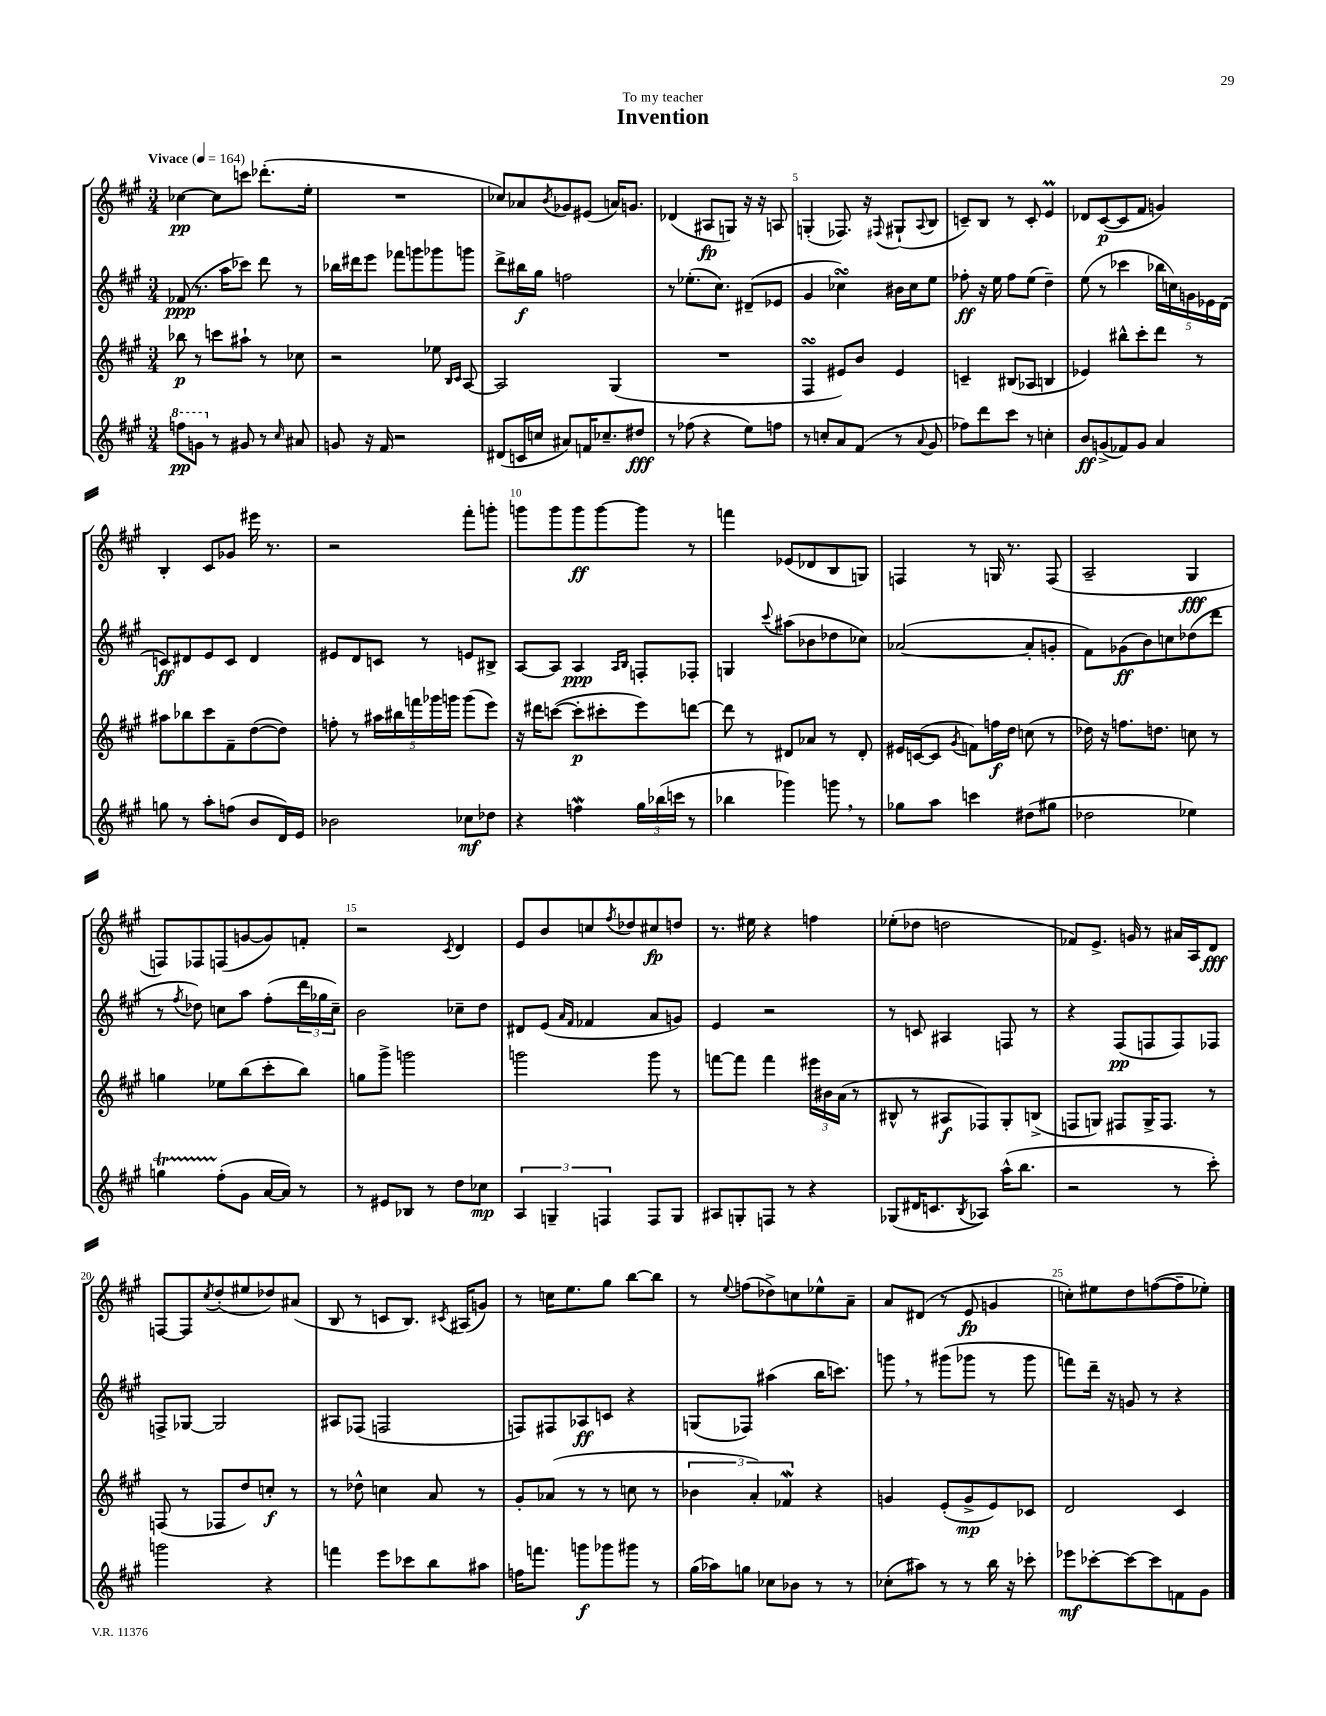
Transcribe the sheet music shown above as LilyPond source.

\header { title = "Invention" dedication = "To my teacher" }
<<
\new StaffGroup <<
\new Staff = "s0" {
    \clef treble \key a \major \numericTimeSignature \time 3/4 \tempo "Vivace" 4 = 164
    ces''4~\pp ces''8 c'''8 des'''8.-.( e''16-. |
    R2. |
    ces''8) aes'8 \acciaccatura { b'8 } ges'8 eis'8( a'16) g'8. |
    des'4( ais8\fp g8) r16 r16 a8 |
    g4-.( fes8.) r16 \appoggiatura { fis8 } gis8-!( \appoggiatura { a8 } b8 |
    c'8--) b8 r8 c'8-. e'4\prall |
    des'8 cis'8~\p( cis'8 fis'8 g'4) |
    b4-. cis'8 ges'8 eis'''16 r8. |
    r2 fis'''8-. g'''8-. |
    g'''8 g'''8 g'''8\ff g'''8~ g'''8 r8 |
    f'''4 ees'8( des'8 b8 g8) |
    f4 r8 g16 r8. f8( |
    a2-- gis4\fff |
    f8) fes8 f8( g'8~ g'8) f'8-. |
    r2 \acciaccatura { cis'8 } d'4 |
    e'8 b'8 c''8 \acciaccatura { fis''8 } des''8 cis''8\fp d''8 |
    r8. eis''16 r4 f''4 |
    ees''8-.( des''8 d''2 |
    fes'8) e'8.-> g'16 r8 ais'16 a16 d'8\fff |
    f8~ f8 \acciaccatura { cis''8 } d''8-.( eis''8 des''8) ais'8( |
    b8 r8 c'8 b8.) \acciaccatura { cis'8 } ais16( g'8) |
    r8 c''16 e''8. gis''8 b''8~ b''8 |
    r8 \appoggiatura { e''8 } f''8( des''8->) c''8 ees''8-^ a'8-- |
    a'8 dis'8( r8 e'8\fp g'4 |
    c''8-.) eis''8 d''8 f''8~( f''8-- ees''8-.) \bar "|." |
}
\new Staff = "s1" {
    \clef treble \key a \major \numericTimeSignature \time 3/4
    fes'8\ppp( r8. a''16 ces'''8) d'''8 r8 |
    bes''16 dis'''16 e'''8 fes'''8 g'''8 ges'''8 g'''8 |
    d'''8-> bis''16\f gis''16 f''2 |
    r8 ees''8.-.( cis''8.) dis'8--( ees'8 |
    gis'4 ces''4\turn) bis'16 ces''16 e''8 |
    fes''8-.\ff r16 e''16 fes''8 e''8( d''4--) |
    e''8( r8 ces'''4 \tuplet 5/4 { bes''16 c''16) g'16 ees'16 d'16( } |
    c'8\ff) dis'8 e'8 c'8 dis'4 |
    eis'8 d'8 c'8 r8 e'8 bis8-> |
    a8~ a8 a4\ppp \grace { a16 b16 } f8-. fes8-. |
    g4 \appoggiatura { cis'''8 } ais''8( bes'8 des''8 ces''8) |
    aes'2~( aes'8-. g'8-. |
    fis'8) ges'8\ff( b'8) c''8 des''8( d'''8 |
    r8 \acciaccatura { fis''8 } des''8) c''8 a''8 fis''8-.( \tuplet 3/2 { d'''16 ges''16 c''16--) } |
    b'2 ces''8-- d''8 |
    dis'8 e'8( \grace { a'16 fis'16 } fes'4 a'8 g'8) |
    e'4 r2 |
    r8 c'8 ais4 f8 r8 |
    r4 fis8\pp( f8 f8) fes8 |
    f8-> ges8~ ges2 |
    ais8 fes8( f2 |
    f8) fis8 aes8\ff c'8 r4 |
    g8( fes8) ais''4( b''16 c'''8.) |
    g'''8 \breathe r8 gis'''8( ges'''8 r8 ges'''8 |
    f'''8) d'''16-- r16 g'8 r8 r4 \bar "|." |
}
\new Staff = "s2" {
    \clef treble \key a \major \numericTimeSignature \time 3/4
    bes''8\p r8 c'''8 ais''8-! r8 ces''8 |
    r2 ees''8 \grace { b16 cis'16 } a8~ |
    a2 gis4( |
    R2. |
    fis4\turn eis'8) b'8 eis'4 |
    c'4-- bis8( aes8 b4 |
    ees'4) bis''8-^ cis'''8-. d'''8 r8 |
    ais''8 bes''8 cis'''8 fis'8-- d''8~( d''8) |
    f''8-. r8 \tuplet 5/4 { ais''16 bis''16 f'''16 ges'''16 g'''16 } g'''8( e'''8) |
    r16 dis'''16 c'''8~( c'''8-.\p cis'''8-. e'''8) d'''8~ |
    d'''8 r8 dis'8 aes'8 r8 dis'8-. |
    eis'16 c'16~( c'8 \acciaccatura { gis'8 } f'8) f''16\f d''16 c''8( r8 |
    des''16) r16 f''8. d''8. c''8 r8 |
    g''4 ees''8 b''8( cis'''8-. b''8) |
    g''8 gis'''8-> g'''2 |
    g'''2 g'''8 r8 |
    f'''8~ f'''8 f'''4 \tuplet 3/2 { eis'''16 bis'16 a'16( } r8 |
    bis8-^ r8 ais8\f fes8) gis8-. b8->( |
    f8 g8) fis8 g16-> fis8. r8 |
    f8( r8 fes8 d''8) c''8-.\f r8 |
    r8 des''8-^ c''4 a'8 r8 |
    gis'8-. aes'8( r8 r8 c''8 r8 |
    \tuplet 3/2 { bes'4 a'4-.) fes'4\mordent } r4 |
    g'4 e'8-.( g'8->\mp e'8) ces'8 |
    d'2 cis'4 \bar "|." |
}
\new Staff = "s3" {
    \clef treble \key a \major \numericTimeSignature \time 3/4
    \ottava #1 f'''8\pp g''8 \ottava #0 r8 gis'!8 r8 \grace { cis''16 } ais'8 |
    g'8 r16 fis'16 r2 |
    dis'8( c'16 c''16 ais'8) f'16 ces''8.-- dis''8\fff |
    r8 fes''8( r4 e''8) f''8 |
    r8 c''8-. a'8 fis'8( r8 \appoggiatura { a'8 } gis'8 |
    fes''8) d'''8 cis'''8 r8 c''4-. |
    b'8\ff g'8->( fes'8) g'8 a'4 |
    g''8 r8 a''8-. f''8( b'8 d'16) e'16 |
    bes'2 ces''8\mf des''8 |
    r4 f''4\mordent \tuplet 3/2 { gis''16 bes''16( c'''16 } r8 |
    bes''4 ges'''4) g'''8 \breathe r8 |
    ges''8 a''8 c'''4 dis''8( gis''8 |
    des''2 ees''4) |
    g''4\startTrillSpan fis''8-.\stopTrillSpan( gis'8 a'16~ a'16) r8 |
    r8 eis'8 bes8 r8 d''8 ces''8\mp |
    \tuplet 3/2 { a4 g4-- f4 } f8 g8 |
    ais8 g8-. f8 r8 r4 |
    ges8( dis'16 c'8. \acciaccatura { b8 } aes8) a''16-^( b''8. |
    r2 r8 cis'''8-.) |
    g'''2 r4 |
    f'''4 e'''8 ces'''8 b''8 ais''8 |
    f''16 f'''8. g'''8\f ges'''8 gis'''8 r8 |
    gis''16( aes''16) g''8 ces''8 bes'8 r8 r8 |
    ces''8-.( ais''8) r8 r8 b''16 r16 ces'''8-. |
    ees'''8\mf ces'''8~-. ces'''8~ ces'''8 f'8 gis'8 \bar "|." |
}
>>
>>
\layout { \context { \Score \override BarNumber.break-visibility = ##(#f #t #t) barNumberVisibility = #(every-nth-bar-number-visible 5) } }
